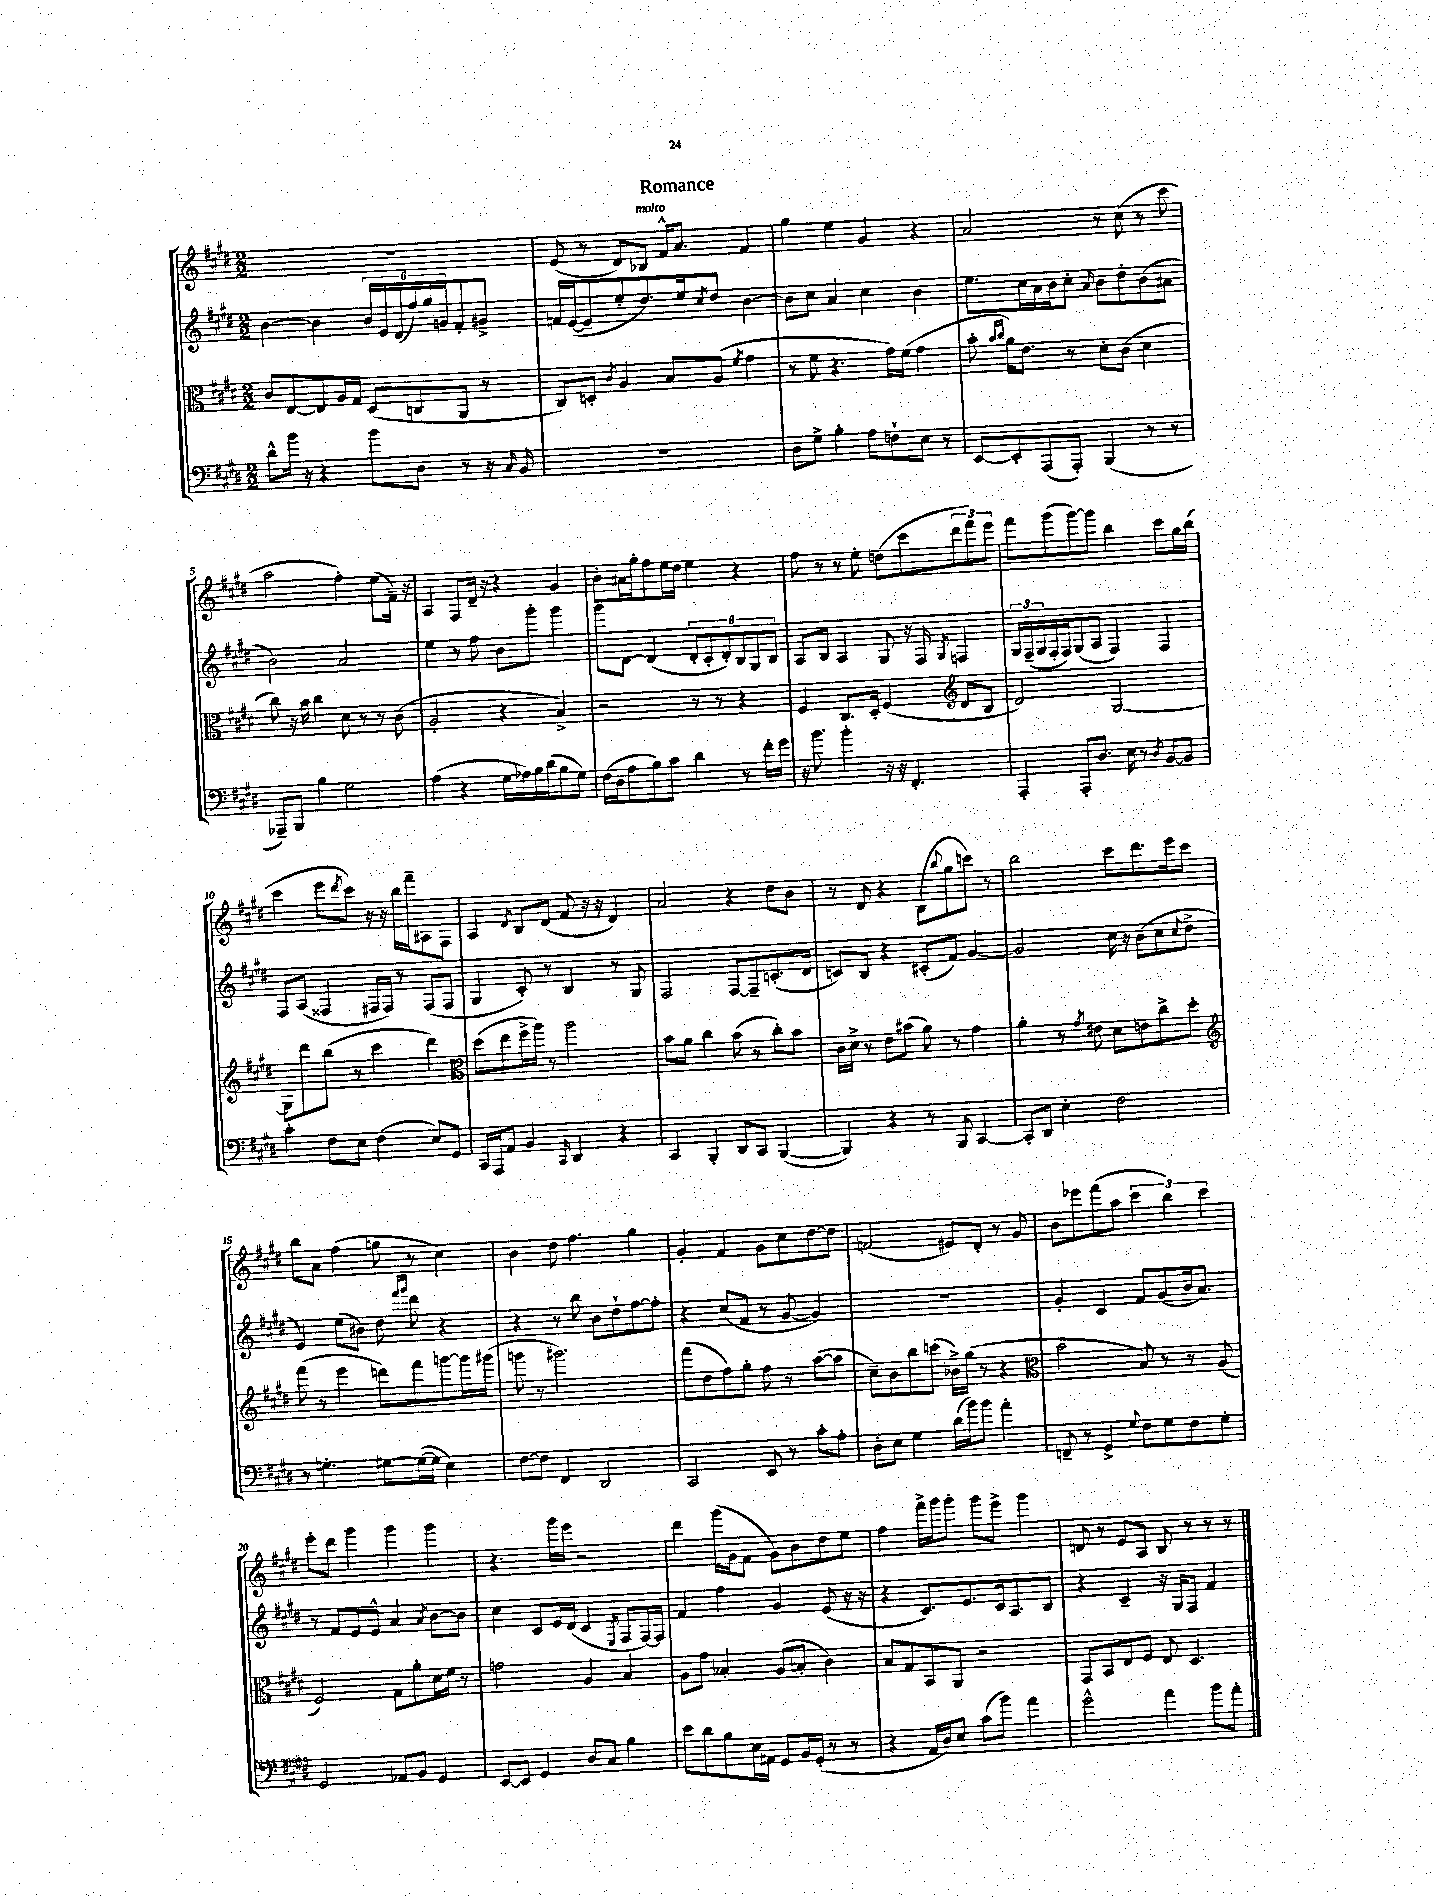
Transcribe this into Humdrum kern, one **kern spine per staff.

**kern	**kern	**kern	**kern
*part4	*part3	*part2	*part1
*staff4	*staff3	*staff2	*staff1
*clefF4	*clefC3	*clefG2	*clefG2
*k[f#c#g#d#]	*k[f#c#g#d#]	*k[f#c#g#d#]	*k[f#c#g#d#]
*M2/2	*M2/2	*M2/2	*M2/2
=1	=1	=1	=1
8d#^^\L	8c#/L	[4b\	1r
16b\Jk	[8E/	.	.
16r	.	.	.
4r	8E/]	4b\]	.
.	16A/L	.	.
.	16G#/JJ	.	.
8b\L	(8D#/L	24b/LL	.
.	.	24e/	.
.	.	(24d#/	.
8D#\J	8Cn/	24ff#/)	.
.	.	24gg#/	.
.	.	24gn/J	.
8r	8AA/J	8f#'/	.
16r	8r	8g#X^/J	.
16qqC#/	.	.	.
16BB/	.	.	.
=2	=2	=2	=2
1r	8C#/L)	16fn/LL	(8e/
.	.	([16e/J	.
.	8Dn'/J	8e~/]	8r
.	8qc#/	.	.
.	4A/	8ee'/	8d#/L)
!	!	!	!LO:TX:a:i:t=molto
.	.	8.dd#/)	8B-X/J
.	8B/L	.	16f#^^/KL
.	.	16ee/k	8.a/J
.	.	8qcc#/	.
.	(8A/J	8dd#/J	.
.	8qf#/	.	.
.	4g#\	[4b\	4f#/
=3	=3	=3	=3
8D#\L	8r	8b\L]	4gg#\
8G#^\J	8f#\	8cc#\J	.
4B'\	4.r	4a/	4ee\
8A\L	.	4cc#\	4g#/
8Fn`\	16g#\LL)	.	.
.	(16f#\JJ	.	.
8E\J	4g#\	4b\	4r
8r	.	.	.
=4	=4	=4	=4
[8EE/L	8b'\	8.ee\L	2a/
.	16qqb/LL	.	.
.	16qqcc#/JJ	.	.
8EE'/]	16a\KL)	.	.
.	8.e\J	16cc#\L	.
(8AAA/	.	16a\	.
.	.	16b\J	.
8AAA'/J)	8r	8cc#'\J	.
.	.	16qqa/	.
(4BBB/	8d#'\L	8b\L	8r
.	(8c#\J	8dd#'\	(8cc#\
8r	4d#\	(8b\	8r
8r	.	8a#X\J	8ccc#\
!!LO:LB:g=z
=5	=5	=5	=5
8AAA-X~/L)	8cc#\)	2b\)	2aa\
8BBB/J	16r	.	.
.	16b\	.	.
4B\	4cc#\	.	.
2G#\	8d#\	2a/	4ff#'\)
.	8r	.	.
.	8r	.	(8ee\L
.	(8c#\	.	16f#~\Jk)
.	.	.	16r
=6	=6	=6	=6
(4A\	2A'/	4ee\	4A/
4r	.	8r	8F#/L
.	.	8ff#\	16d#~/Jk
.	.	.	16r
16G#\LL	4r	8b\L	4r
16A-X\)	.	.	.
16B\	.	8ggg#'\J	.
(16d#\J	.	.	.
8B\	4B^/)	4ggg#\	4g#/
8G#\J)	.	.	.
=7	=7	=7	=7
(16F#\LL	2r	8ggg#\L	8b'\L
16D#\J	.	.	.
8A\	.	[8d#\J	16a#X\L
.	.	.	16gg#'\J
8B\)	.	(4d#/]	8ff#\
8c#\J	.	.	16ee\L
.	.	.	16dd#\JJ
4d#\	8r	12d#'/L	4ee\
.	.	12c#'/	.
.	8r	.	.
.	.	12d#'/)	.
8r	4r	12B/	4r
.	.	12G#/	.
16f#'\LL	.	.	.
.	.	12B/J	.
16g#\JJ	.	.	.
=8	=8	=8	=8
16r	4F#/	8A/L	8ff#\
8.b\	.	.	.
.	.	8B/J	8r
4b'\	8.C#/L	4A/	8r
.	.	.	8ee'\
.	16D#'/Jk	.	.
16r	(4F#/	8G#/	(8ddn\L
16r	.	.	.
4.FF#'/	.	16r	8ccc#\
.	.	16F#/	.
*	*clefG2	*	*
.	.	8qG#/	.
.	8d#/L	4Fn/	12ddd#\
.	.	.	12fff#\)
.	8B/J	.	.
.	.	.	12eee\J
=9	=9	=9	=9
4AAA'/	2d#/)	24G#/LL	8fff#\L
.	.	(24F#~/	.
.	.	24G#/	.
.	.	16F#'/	(8ggg#\
.	.	16F#/J)	.
8AAA'/L	.	(8G#/	[8ggg#\)
8.D#/J	.	8A/J	8ggg#\J]
.	[2G#/	4F#/)	4bb\
16E\	.	.	.
8r	.	.	.
8qD#/	.	.	.
[8BB/L	.	4F#/	8ccc#\L
8BB/J]	.	.	16gg#\L
.	.	.	(16bb\JJ
!!LO:LB:g=z
=10	=10	=10	=10
4c#'\	8G#\L]	8F#/L	4ccc#\
.	8ddd#\	(8A/J	.
8F#\L	(8bb\J	4F##X/	8eee\L
.	.	.	8qddd#/
8E\J	8r	.	8ccc#\J)
(4F#\	4ccc#\	16F#X/LL	16r
.	.	16F#/JJ)	16r
.	.	8r	16bb\LL
.	.	.	16fff#~\J
8E/L)	4ddd#\)	(8F#/L	8A#X\
8GG#/J	.	8F#/J	8F#\J
=11	=11	=11	=11
*	*clefC3	*	*
16CC#/LL	(8dd#\L	4G#/	4A/
16AAA/J	.	.	.
8AA/J	8ee\	.	.
.	.	.	8qd#/
4BB/	16ff#^\L	8c#'/)	8B/L
.	16aa\JJ)	.	.
.	8r	8r	(8d#/J
16qqCC#/	.	.	.
4DD#/	2aa\	4B/	8f#/
.	.	.	16r
.	.	.	16r
4r	.	8r	4d#/)
.	.	8G#/	.
=12	=12	=12	=12
4CC#/	8b\L	2F#/	2a/
.	8a\J	.	.
4BBB'/	4cc#\	.	.
8DD#/L	(8b\	[8F#/L	4r
8CC#/J	8r	8F#~/]	.
([4BBB/	8cc#'\L)	(8.cn'/	8dd#\L
.	8b\J	.	8b\J
.	.	16d#/Jk	.
=13	=13	=13	=13
4BBB/])	16c#\LL	8cn/L)	8r
.	16d#^\JJ	.	.
.	8r	8B/J	8d#/
4r	8e\L	4r	4r
.	(8b#X\J	.	.
8r	8a\)	(8c#X'/L	(8B\L
.	.	.	8qqbb/
8BBB/	8r	8f#/J)	8gg#\
[4CC#/	4g#\	[4g#/	8cccn\J)
.	.	.	8r
=14	=14	=14	=14
8CC#'/L]	4a'\	2g#/]	2bb\
8DD#/J	.	.	.
4E'\	8r	.	.
.	8qg#/	.	.
.	8e#X\	.	.
2F#\	8d#\L	16cc#\	8ccc#\L
.	.	16r	.
.	8en\	(8b\L	8.ddd#\
.	8cc#^\	8cc#\	.
.	.	.	16eee\k
.	.	8qqcc#/	.
.	8dd#'\J	8dd#^\J	8ccc#\J
!!LO:LB:g=z
=15	=15	=15	=15
*	*clefG2	*	*
8r	(8fff#\	4e/)	8bb\L
4.Gn'\	8r	.	8a\J
.	4eee\	(8ee\L	(4ff#\
.	.	8b#X\J)	.
[8G#X\L	8dddn\L)	8dd#\	8ggn\
.	.	16qqfff#/LL	.
.	.	16qqggg#/JJ	.
(16G#\L_	8fff#\	8ddd#\	8r
16G#\JJ]	.	.	.
4E\)	[8gggn\	4r	4cc#\)
.	16ggg\L]	.	.
.	(16ggg#X\JJ	.	.
=16	=16	=16	=16
[8F#\L	8gggn\	4r	4b\
8F#\J]	8r	.	.
4FF#/	2.ggg#X\)	8r	8dd#\
.	.	8bb\	4.ff#\
2DD#/	.	8b\L	.
.	.	8dd#`\	.
.	.	[8ff#\	4gg#\
.	.	8ff#'\J]	.
=17	=17	=17	=17
2CC#/	(8fff#\L	4r	4g#'/
.	8dd#\	.	.
.	8ff#\)	(8cc#/L	4f#/
.	8gg#'\J	8f#/J	.
8EE/	8ff#\	8r	8g#\L
8r	8r	[8g#/	8cc#\
8c#'\L	([8aa\L	4g#/])	[8dd#\
8A'\J	8aa\J]	.	8dd#\J]
=18	=18	=18	=18
8D#'\L	8cc#~\L)	1r	(2fn/
8E\J	8b\	.	.
4G#\	8bb\	.	.
.	(8cccn\J	.	.
(16d#\LL	16b-X^\LL)	.	8e#X/L)
16b\J)	(16gg#\JJ	.	.
8b\J	8r	.	8d#'/J
4a'\	4r	.	8r
.	.	.	8g#/
=19	=19	=19	=19
*	*clefC3	*	*
8FFn~/	2b\	4g#'/	8b\L
8r	.	.	8eee-X\
4GG#^/	.	4c#/	(8fff#\
.	.	.	8aa\J
8qqG#/	.	.	.
8F#\L	8B/)	8f#/L	6ccc#\
8G#\	8r	(8g#/	.
.	.	.	6bb\)
8F#\	8r	16b/k	.
.	.	8.a/J)	.
.	.	.	6ccc#\
8G#'\J	(8A/	.	.
!!LO:LB:g=z
=20	=20	=20	=20
2GG#/	2F#/)	8r	8eee'\L
.	.	8f#/L	8ddd#\J
.	.	8e/	4ggg#\
.	.	8e^^/J	.
8AA-X/L	8G#\L	4a/	4ggg#\
8BB/J	8a'\	.	.
.	.	8qa/	.
4GG#/	16d#\L	[8b\L	4ggg#\
.	16f#\JJ	.	.
.	8r	8b\J]	.
=21	=21	=21	=21
[8EE/L	2gn\	4cc#\	4.r
8EE/J]	.	.	.
4GG#/	.	8c#/L	.
.	.	16e/L	16ggg#\LL
.	.	(16d#/JJ	16eee\JJ
8D#/L	4A/	4c#/	2r
8C#/J	.	.	.
.	.	8qE/	.
4B\	4B/	8F#/L	.
.	.	[16F#/L)	.
.	.	16F#/JJ]	.
=22	=22	=22	=22
8e\L	8A\L	4f#/	4ddd#\
8d#\	8g#\J	.	.
8B\	4B-X'/	4ff#\	(16ggg#\LL
.	.	.	16g#\J
16E\L	.	.	8f#\J
16AA#X\JJ	.	.	.
8GG#/L	(8A/L	4g#/	8g#\L)
16BB/L	8Bn'/J	.	8b\
(16GG#'/JJ	.	.	.
8r	4c#\)	(8e/	8dd#\
8r	.	16r	8ee\J
.	.	16r	.
=23	=23	=23	=23
4r	8B/L	4r	4ff#\
.	8G#/	.	.
16AA/LL	8BB/	8.c#/L)	16fff#^\LL
16D#/J)	.	.	16ggg#\J
8E/J	8AA/J	.	8ggg#'\J
.	.	8.e/	.
(8c#\L	2r	.	8ggg#\L
8b\J)	.	16c#/k	8eee^\J
.	.	8.A/	.
4a\	.	.	4ggg#\
.	.	8B/J	.
=24	=24	=24	=24
2g#^^\	8GG#/L	4r	8dn/
.	8BB/	.	8r
.	8E/	4c#~/	8e/L
.	8F#/J	.	8A/J
4a\	8E/	16r	8B/
.	.	16G#/KL	.
.	4.D#/	8F#/J	8r
8b\L	.	4f#/	8r
8a'\J	.	.	8r
==	==	==	==
*-	*-	*-	*-
